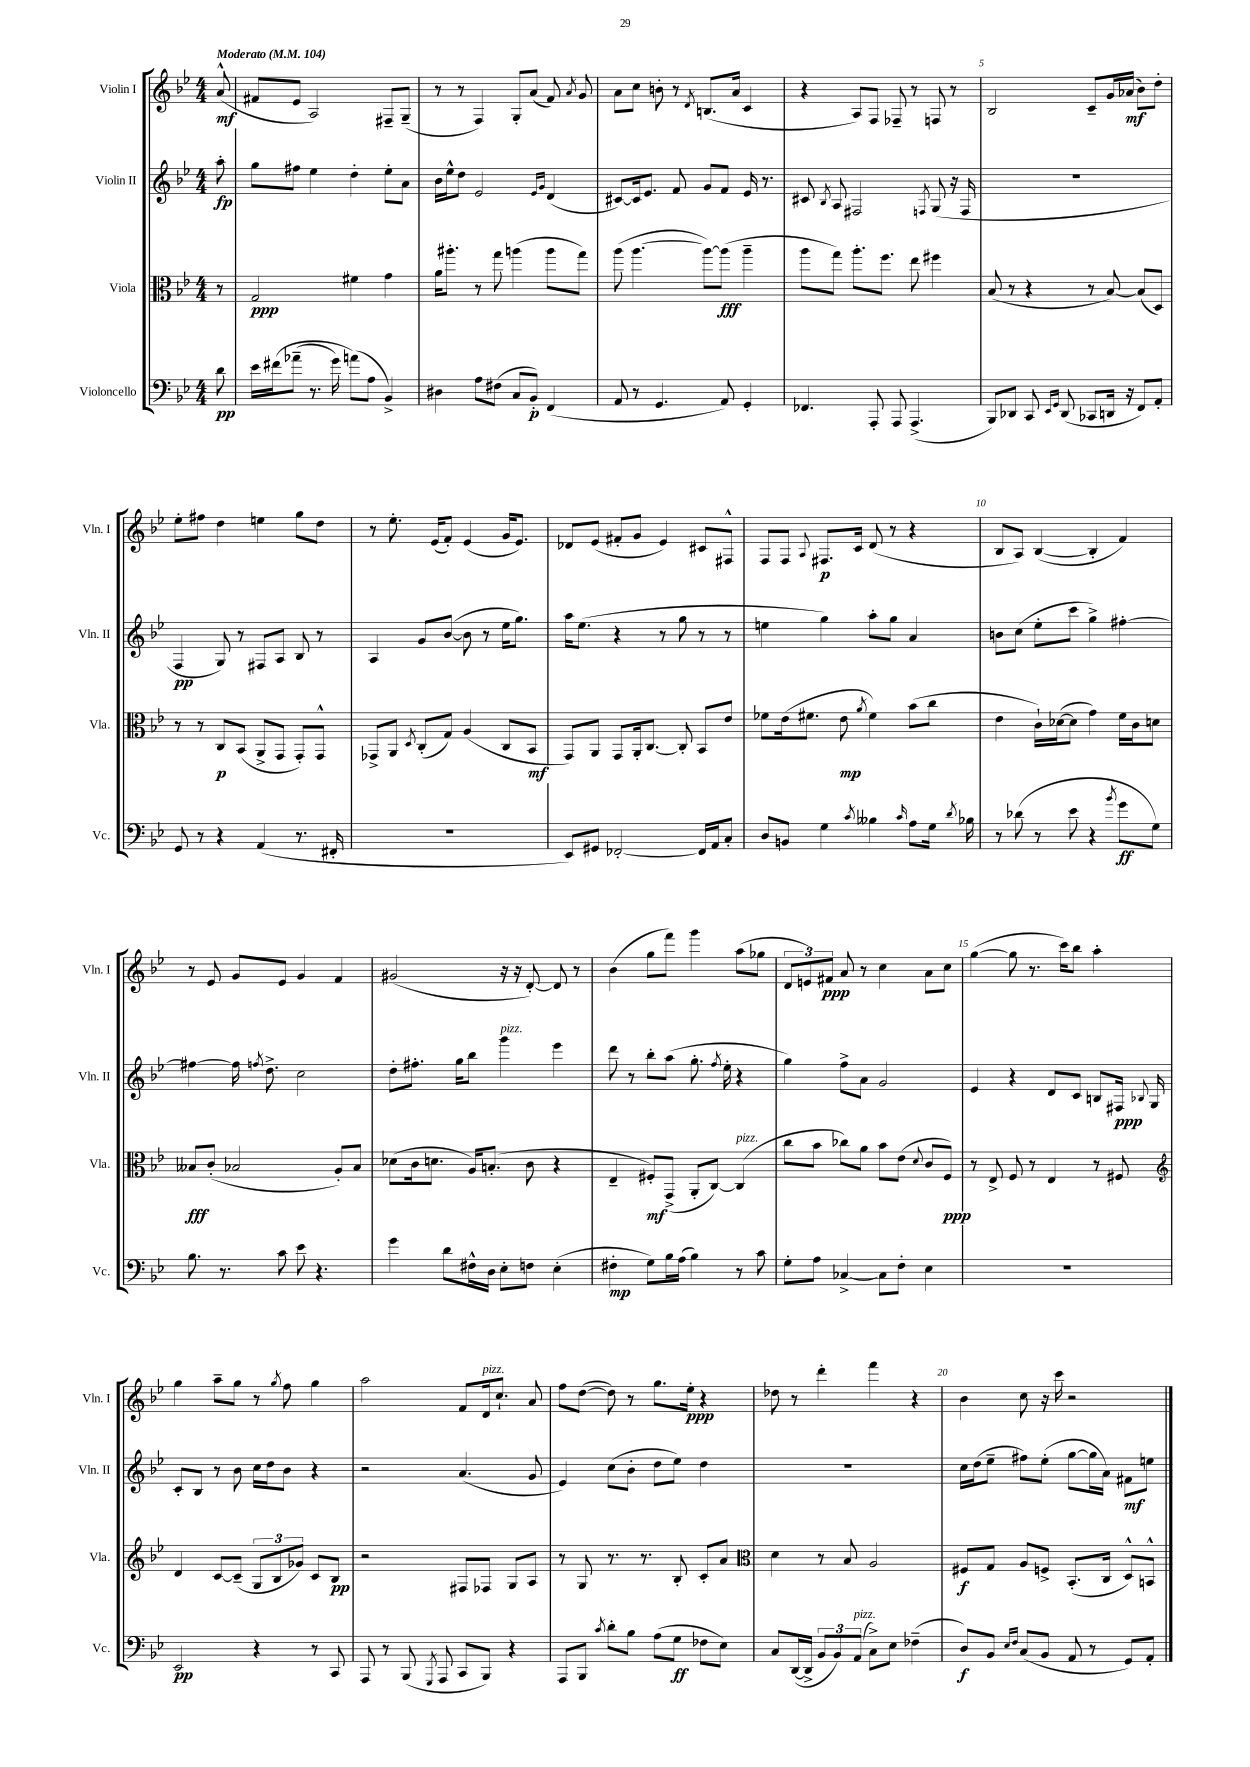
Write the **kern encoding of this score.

**kern	**dynam	**kern	**dynam	**kern	**dynam	**kern	**dynam
*part4	*part4	*part3	*part3	*part2	*part2	*part1	*part1
*staff4	*staff4	*staff3	*staff3	*staff2	*staff2	*staff1	*staff1
*I"Violoncello	*	*I"Viola	*	*I"Violin II	*	*I"Violin I	*
*I'Vc.	*	*I'Vla.	*	*I'Vln. II	*	*I'Vln. I	*
*clefF4	*	*clefC3	*	*clefG2	*	*clefG2	*
*k[b-e-]	*	*k[b-e-]	*	*k[b-e-]	*	*k[b-e-]	*
*M4/4	*	*M4/4	*	*M4/4	*	*M4/4	*
*MM104	*	*MM104	*	*MM104	*	*MM104	*
=	=	=	=	=	=	=	=
!	!	!	!	!	!	!LO:TX:a:B:t=Moderato	!
8d\	pp	8r	.	8aa'\	fp	(8a^^/	mf
=1	=1	=1	=1	=1	=1	=1	=1
16e-\LL	.	2G/	ppp	8gg\L	.	8f#X/L	.
(16f#X\J	.	.	.	.	.	.	.
(8a-X~\J	.	.	.	8ff#X\J	.	8e-/J	.
8.r	.	.	.	4ee-\	.	2A/)	.
16g\)	.	.	.	.	.	.	.
(8an\L)	.	4f#X\	.	4dd'\	.	.	.
8A\J	.	.	.	.	.	.	.
4BB-^/)	.	4g\	.	8ee-'\L	.	8F#X~/L	.
.	.	.	.	8a\J	.	(8G~/J	.
=2	=2	=2	=2	=2	=2	=2	=2
4D#X\	.	16a\KL	.	16b-\LL	.	8r	.
.	.	8.aa#X'\J	.	16ee-^^\J	.	.	.
.	.	.	.	8dd\J	.	8r	.
8A\L	.	8r	.	2e-/	.	4F/)	.
(8F#X\J	.	8gg\	.	.	.	.	.
8C/L	.	(4aan\	.	.	.	8G'/L	.
8BB-'/J)	p	.	.	.	.	(8a/J	.
.	.	.	.	16qqe-/LL	.	.	.
.	.	.	.	16qqg/JJ	.	.	.
(4FF/	.	8aa\L	.	(4d/	.	8f/)	.
.	.	.	.	.	.	8qa/	.
.	.	8gg\J)	.	.	.	8g/	.
=3	=3	=3	=3	=3	=3	=3	=3
8AA/	.	(8aa\	.	[8c#X/L)	.	8a\L	.
8r	.	[4.aa\	.	16c#/k]	.	8cc\J	.
.	.	.	.	8.e-/J	.	.	.
4.GG/	.	.	.	.	.	8bn'\	.
.	.	.	.	8f/	.	8r	.
.	.	.	.	.	.	8qd/	.
.	.	8aa\L_)	.	8g/L	.	(8.Bn/L	.
8AA/)	.	(8aa\J]	fff	8f/J	.	.	.
.	.	.	.	.	.	16a/Jk	.
4GG'/	.	4aa~\	.	16e-/	.	4c/	.
.	.	.	.	8.r	.	.	.
=4	=4	=4	=4	=4	=4	=4	=4
4.FF-X/	.	8aa\L	.	8c#X/	.	4r	.
.	.	.	.	8qB-/	.	.	.
.	.	8gg\J)	.	8A/	.	.	.
.	.	8.aa'\L	.	2F#X/	.	8A/L)	.
8AAA'/	.	.	.	.	.	8F/J	.
.	.	8.ff\J	.	.	.	.	.
8AAA/	.	.	.	.	.	8F-X~/	.
(4.AAA^/	.	8ee-\	.	.	.	8r	.
.	.	.	.	8qFn/	.	.	.
.	.	4ff#X\	.	(8G/	.	8Fn/	.
.	.	.	.	16r	.	8r	.
.	.	.	.	16F/	.	.	.
=5	=5	=5	=5	=5	=5	=5	=5
8BBB-/L)	.	(8B-/	.	1r	.	2B-/	.
8DD-X/J	.	8r	.	.	.	.	.
8CC/	.	4r	.	.	.	.	.
16qqEE-/LL	.	.	.	.	.	.	.
16qqGG/JJ	.	.	.	.	.	.	.
(8DD-/	.	.	.	.	.	.	.
8CC-X/L	.	8r	.	.	.	8c~/L	.
16DDn/Jk	.	[8B-/)	.	.	.	16g/L	.
16r	.	.	.	.	.	(16a-X/JJ	mf
8FF/L)	.	(8B-/L]	.	.	.	8b-\L)	.
8AA'/J	.	8D/J)	.	.	.	8dd'\J	.
!!LO:LB:g=z
=6	=6	=6	=6	=6	=6	=6	=6
8GG/	.	8r	.	4F/	pp	8ee-'\L	.
8r	.	8r	.	.	.	8ff#X\J	.
4r	.	8C/L	p	8G/)	.	4dd\	.
.	.	(8BB-/J	.	8r	.	.	.
(4AA/	.	8AA^/L	.	8F#X/L	.	4een\	.
.	.	8GG/J	.	8A/J	.	.	.
8.r	.	8GG'/L)	.	8B-/	.	8gg\L	.
.	.	8GG^^/J	.	8r	.	8dd\J	.
16FF#X'/	.	.	.	.	.	.	.
=7	=7	=7	=7	=7	=7	=7	=7
1r	.	8GG-X^/L	.	4A/	.	8r	.
.	.	8AA/J	.	.	.	8.ee-'\	.
.	.	8qD/	.	.	.	.	.
.	.	(8C'/L	.	8g/L	.	.	.
.	.	.	.	.	.	(16e-/KL	.
.	.	8G/J)	.	([8b-/J	.	8f'/J)	.
.	.	(4A/	.	8b-\]	.	(4e-/	.
.	.	.	.	8r	.	.	.
.	.	8C/L	.	16ee-\KL	.	16g/KL	.
.	.	.	.	8.gg\J)	.	8.e-/J)	.
.	.	8BB-/J	mf	.	.	.	.
=8	=8	=8	=8	=8	=8	=8	=8
8EE-/L)	.	8GG/L)	.	16aa\KL	.	8d-X/L	.
.	.	.	.	(8.ee-\J	.	.	.
8GG#X/J	.	8AA/J	.	.	.	(8e-/J	.
[2FF-X'/	.	8GG/L	.	4r	.	8f#X'/L	.
.	.	16AA'/k	.	.	.	8g/J	.
.	.	[8.C/J	.	.	.	.	.
.	.	.	.	8r	.	4e-/)	.
.	.	8C'/]	.	8gg\	.	.	.
16FF-/LL]	.	8BB-/L	.	8r	.	8c#X/L	.
16AA/J	.	.	.	.	.	.	.
8C'/J	.	8e-/J	.	8r	.	8F#X^^/J	.
=9	=9	=9	=9	=9	=9	=9	=9
8D/L	.	8f-X\L	.	4een\	.	8F/L	.
8BBn/J	.	(16e-\k	.	.	.	8F/J	.
.	.	8.f#X\J	.	.	.	.	.
.	.	.	.	.	.	8qqA/	.
4G\	.	.	.	4gg\)	.	8.F#X/L	p
.	.	8e-\	mp	.	.	.	.
.	.	.	.	.	.	16c/Jk	.
8qc/	.	8qa/	.	.	.	.	.
4B--X\	.	4f#\)	.	8aa'\L	.	(8d/	.
.	.	.	.	8gg\J	.	8r	.
16qqc/	.	.	.	.	.	.	.
8A\L	.	(8b-\L	.	4a/	.	4r	.
16G\Jk	.	8cc\J	.	.	.	.	.
8qd/	.	.	.	.	.	.	.
16B-X\	.	.	.	.	.	.	.
=10	=10	=10	=10	=10	=10	=10	=10
8r	.	4e-\	.	8bn\L	.	8B-/L	.
(8d-X\	.	.	.	(8cc\J	.	8A/J)	.
8r	.	16c`\LL)	.	8ee-'\L	.	([4B-/	.
.	.	([16d-X\J	.	.	.	.	.
8e-\	.	8d-\J]	.	8ccc\J	.	.	.
4r	.	4g\)	.	4gg^\)	.	4B-'/]	.
8qb-/	.	.	.	.	.	.	.
8g\L	ff	16f\LL	.	[4ff#X'\	.	4f/)	.
.	.	16c\J	.	.	.	.	.
8G\J)	.	8dn\J	.	.	.	.	.
!!LO:LB:g=z
=11	=11	=11	=11	=11	=11	=11	=11
8.B-\	.	8B--X/L	fff	4ff#X\_	.	8r	.
.	.	(8c'/J	.	.	.	8e-/	.
8.r	.	.	.	.	.	.	.
.	.	2B-X/	.	16ff#\]	.	8g/L	.
.	.	.	.	8qffn/	.	.	.
.	.	.	.	8.dd^\	.	.	.
8c\	.	.	.	.	.	8e-/J	.
8e-\	.	.	.	2cc\	.	4g/	.
4.r	.	.	.	.	.	.	.
.	.	8A'/L)	.	.	.	4f/	.
.	.	8B-/J	.	.	.	.	.
=12	=12	=12	=12	=12	=12	=12	=12
4g\	.	(8d-X\L	.	8dd'\L	.	(2g#X/	.
.	.	16c\k	.	8.ff#X'\J	.	.	.
.	.	8.dn\J	.	.	.	.	.
8d\L	.	.	.	.	.	.	.
.	.	.	.	16gg\KL	.	.	.
16F#X^^\L	.	16A/KL)	.	8bb-\J	.	.	.
16D\JJ	.	(8.Bn'/J	.	.	.	.	.
!	!	!	!	!LO:TX:a:i:t=pizz.	!	!	!
8E-'\L	.	.	.	4ggg\	.	16r	.
.	.	.	.	.	.	16r	.
8Fn\J	.	8c\	.	.	.	[8d'/)	.
(4E-'\	.	4r	.	4eee-\	.	8d/]	.
.	.	.	.	.	.	8r	.
=13	=13	=13	=13	=13	=13	=13	=13
4F#X'\	mp	4E-~/	.	8ddd\	.	(4b-\	.
.	.	.	.	8r	.	.	.
8G\L)	.	8F#X'/L)	mf	8bb-'\L	.	8gg\L	.
16B-\L	.	(8GG^/J	.	(8aa\J	.	8fff\J)	.
(16A\JJ	.	.	.	.	.	.	.
4B-\)	.	8AA'/L	.	8.gg'\	.	4ggg\	.
.	.	[8C/J)	.	.	.	.	.
.	.	.	.	8qff/	.	.	.
.	.	.	.	16ee-'\	.	.	.
!	!	!LO:TX:a:i:t=pizz.	!	!	!	!	!
8r	.	(4C/]	.	4r	.	(8aa\L	.
8c\	.	.	.	.	.	8gg-X\J	.
=14	=14	=14	=14	=14	=14	=14	=14
8G'\L	.	8cc\L	.	4gg\)	.	12d/L	.
.	.	.	.	.	.	12en/)	.
8A\J	.	8b-\J	.	.	.	.	.
.	.	.	.	.	.	12f#X/J	ppp
[4C-X^/	.	8cc-X\L)	.	8ff^\L	.	8a/	.
.	.	8a\J	.	8a\J	.	8r	.
8C-\L]	.	8b-\L	.	2g/	.	4cc\	.
8F'\J	.	(8e-\J	.	.	.	.	.
.	.	8qqd/	.	.	.	.	.
4E-\	.	8c/L	.	.	.	8a\L	.
.	.	8F/J)	ppp	.	.	8cc\J	.
=15	=15	=15	=15	=15	=15	=15	=15
1r	.	8r	.	4e-/	.	([4gg\	.
.	.	8E-^/	.	.	.	.	.
.	.	8F/	.	4r	.	8gg\]	.
.	.	8r	.	.	.	8.r	.
.	.	4E-/	.	8d/L	.	.	.
.	.	.	.	.	.	16ccc\KL)	.
.	.	.	.	8c/J	.	8bb-\J	.
.	.	8r	.	8Bn/L	.	4aa'\	.
.	.	8F#X/	.	16F#X/Jk	ppp	.	.
.	.	.	.	8qqB-X/	.	.	.
.	.	.	.	16G/	.	.	.
!!LO:LB:g=z
=16	=16	=16	=16	=16	=16	=16	=16
*	*	*clefG2	*	*	*	*	*
2EE-/	pp	4d/	.	8c'/L	.	4gg\	.
.	.	.	.	8B-/J	.	.	.
.	.	[8c/L	.	8r	.	8aa~\L	.
.	.	(8c~/J]	.	8b-\	.	8gg\J	.
4r	.	12G/L	.	16cc\LL	.	8r	.
.	.	.	.	16dd\J	.	.	.
.	.	12B-/	.	.	.	.	.
.	.	.	.	.	.	8qgg/	.
.	.	.	.	8b-\J	.	8ff\	.
.	.	12g-X/J)	.	.	.	.	.
8r	.	8c/L	.	4r	.	4gg\	.
8CC/	.	8B-/J	pp	.	.	.	.
=17	=17	=17	=17	=17	=17	=17	=17
8AAA/	.	2r	.	2r	.	2aa\	.
8r	.	.	.	.	.	.	.
(8BBB-/	.	.	.	.	.	.	.
8qGGG/	.	.	.	.	.	.	.
8AAA/	.	.	.	.	.	.	.
8CC/L	.	8F#X/L	.	(4.a/	.	8f/L	.
!	!	!	!	!	!	!LO:TX:a:i:t=pizz.	!
8BBB-/J)	.	8F-X/J	.	.	.	16d/k	.
.	.	.	.	.	.	8.cc`/J	.
4r	.	8G/L	.	.	.	.	.
.	.	8A/J	.	8g/	.	8a/	.
=18	=18	=18	=18	=18	=18	=18	=18
8AAA/L	.	8r	.	4e-/)	.	8ff\L	.
8BBB-/J	.	8G/	.	.	.	([8dd\J	.
8qc/	.	.	.	.	.	.	.
8d'\L	.	8.r	.	(8cc\L	.	8dd\])	.
8B-\J	.	.	.	8b-'\J	.	8r	.
.	.	8.r	.	.	.	.	.
(8A\L	.	.	.	8dd\L	.	8.gg\L	.
8G\J	ff	8B-'/	.	8ee-\J)	.	.	.
.	.	.	.	.	.	16ee-'\Jk	ppp
8F-X\L	.	8c'/L	.	4dd\	.	4r	.
8E-\J)	.	8a/J	.	.	.	.	.
=19	=19	=19	=19	=19	=19	=19	=19
*	*	*clefC3	*	*	*	*	*
8C/L	.	4d\	.	1r	.	8dd-X\	.
([16DD/L	.	.	.	.	.	8r	.
16DD^/JJ]	.	.	.	.	.	.	.
12BB-/L	.	8r	.	.	.	4ddd'\	.
12BB-/)	.	.	.	.	.	.	.
.	.	8B-/	.	.	.	.	.
!LO:TX:a:i:t=pizz.	!	!	!	!	!	!	!
(12AA/J	.	.	.	.	.	.	.
8C^\L)	.	2A/	.	.	.	4fff\	.
8E-\J	.	.	.	.	.	.	.
(4F-X~\	.	.	.	.	.	4r	.
=20	=20	=20	=20	=20	=20	=20	=20
8D/L)	f	8F#X/L	f	16cc\LL	.	4b-\	.
.	.	.	.	(16dd\J	.	.	.
8BB-/J	.	8G/J	.	8ee-~\J	.	.	.
16qqE-/LL	.	.	.	.	.	.	.
16qqF/JJ	.	.	.	.	.	.	.
(8C/L	.	8A/L	.	8ff#X\L)	.	8cc\	.
8BB-/J	.	8Fn^/J	.	(8ee-'\J	.	16r	.
.	.	.	.	.	.	16ccc\	.
8AA/	.	(8.BB-'/L	.	[8gg\L	.	2r	.
8r	.	.	.	16gg\L]	.	.	.
.	.	16C/Jk	.	16a\JJ)	.	.	.
8GG/L)	.	8D^^/L)	.	8f#X\L	mf	.	.
8AA'/J	.	8BBn^^/J	.	8een\J	.	.	.
==	==	==	==	==	==	==	==
*-	*-	*-	*-	*-	*-	*-	*-
